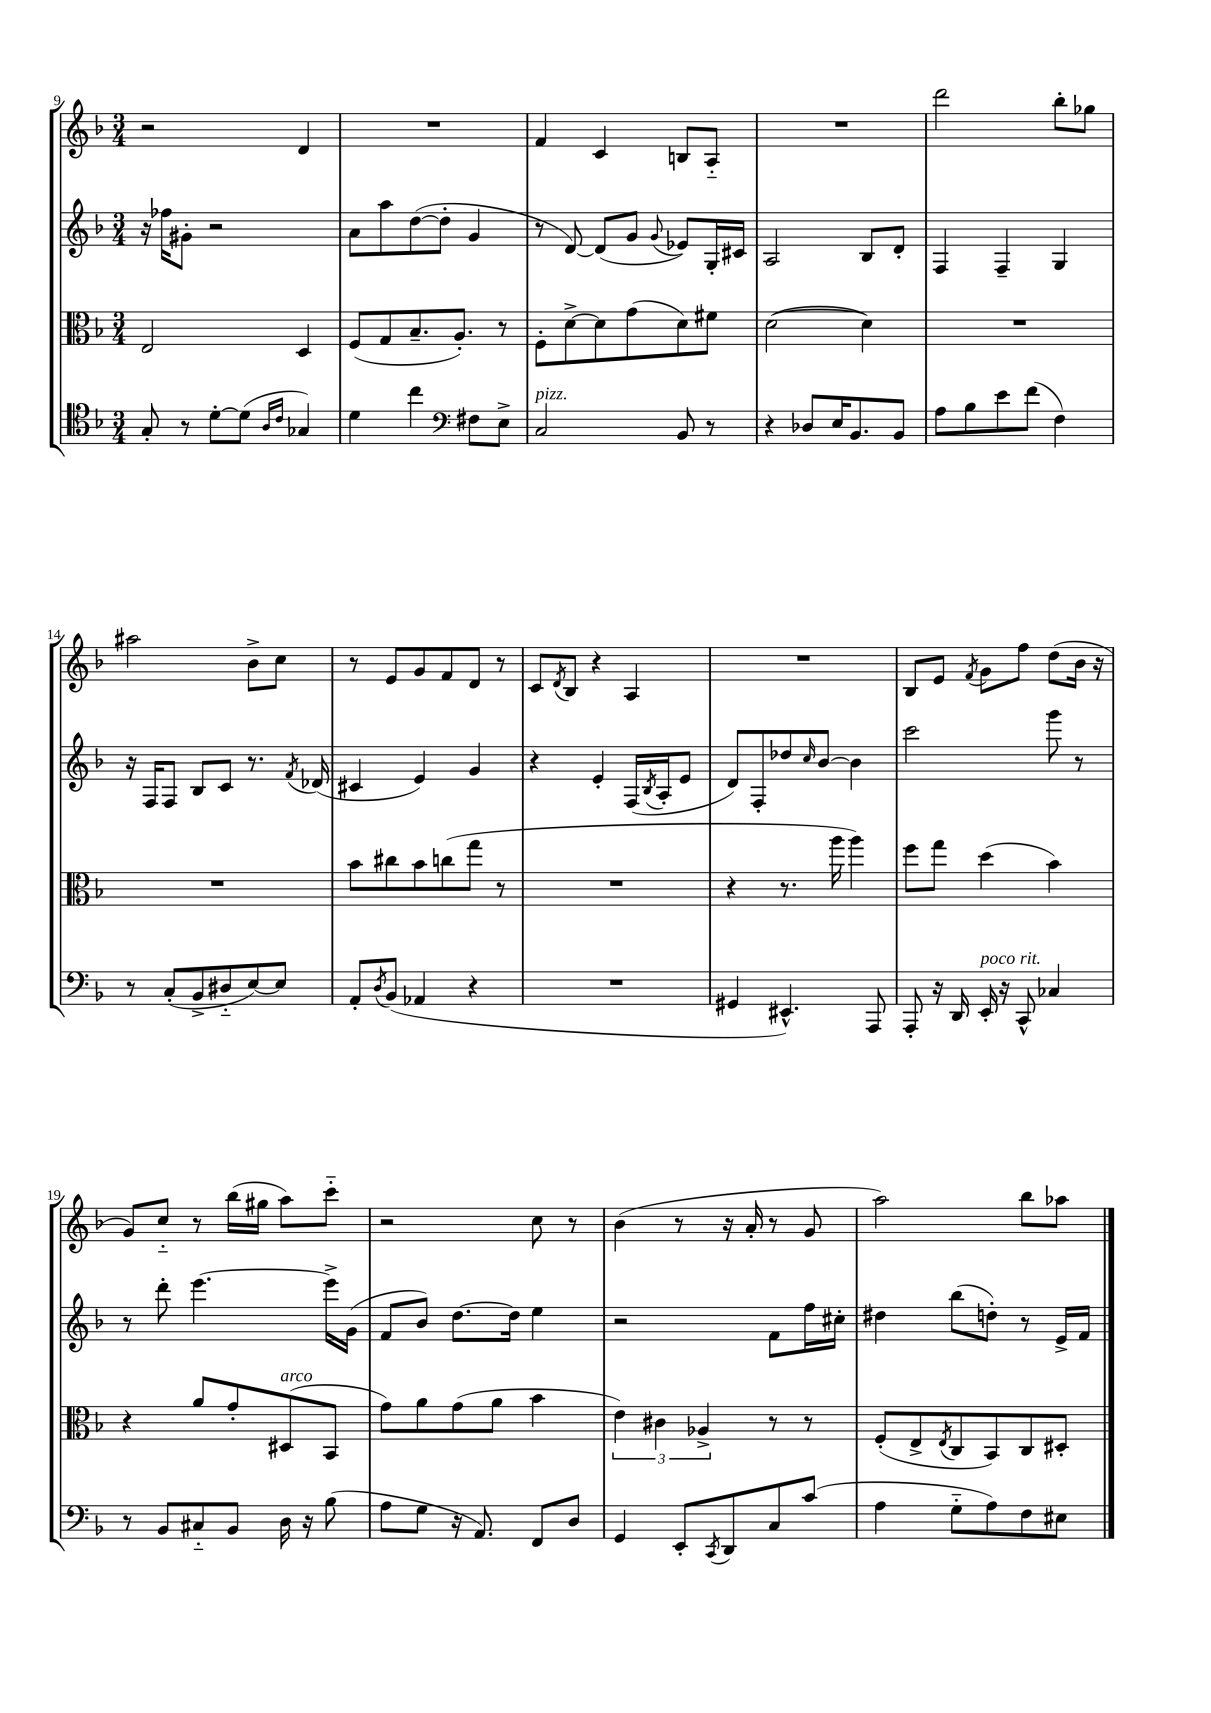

**kern	**kern	**kern	**kern
*staff4	*staff3	*staff2	*staff1
*clefC4	*clefC3	*clefG2	*clefG2
*k[b-]	*k[b-]	*k[b-]	*k[b-]
*M3/4	*M3/4	*M3/4	*M3/4
8G'/	2E/	16r	2r
.	.	16ff-\LK	.
8r	.	8g#'\J	.
[8d'\L	.	2r	.
(8d\]J	.	.	.
16qqA/LL	.	.	.
16qqc/JJ	.	.	.
4G-/)	4D/	.	4d/
=	=	=	=
4d\	(8F/L	8a\L	2.r
.	8G/	8aa\	.
4cc\	8.B-~/	([8dd\	.
.	.	8dd'\]J	.
.	8.A'/J)	.	.
*clefF4	*	*	*
8F#\L	.	4g/	.
8E^\J	8r	.	.
=	=	=	=
2C/	8F'\L	8r	4f/
.	[8d^\	[8d/)	.
.	8d\]	(8d/]L	4c/
.	(8g\	8g/J	.
.	.	8qqg/	.
8BB-/	8d\)	8e-/L)	8B/L
8r	8f#\J	16G'/L	8A'~/J
.	.	16c#/JJ	.
=	=	=	=
4r	([2d\	2A/	2.r
8D-/L	.	.	.
16E/K	.	.	.
8.BB-/	.	.	.
.	4d\])	8B-/L	.
8BB-/J	.	8d'/J	.
=	=	=	=
8A\L	2.r	4F/	2ddd\
8B-\	.	.	.
8e\	.	4F~/	.
(8f\J	.	.	.
4F\)	.	4G/	8bb-'\L
.	.	.	8gg-\J
=	=	=	=
8r	2.r	16r	2aa#\
.	.	16F/LK	.
(8C'/L	.	8F/J	.
8BB-^/	.	8B-/L	.
8D#'~/	.	8c/J	.
[8E/)	.	8.r	8b-^\L
8E/]J	.	.	8cc\J
.	.	8qf/	.
.	.	(16d-/	.
=	=	=	=
8AA'/L	8b-\L	4c#/	8r
8qD/	.	.	.
(8BB-/J	8cc#\	.	8e/L
4AA-/	8b-\	4e/)	8g/
.	(8cc\	.	8f/
4r	8gg\J	4g/	8d/J
.	8r	.	8r
=	=	=	=
2.r	2.r	4r	8c/L
.	.	.	8qd/
.	.	.	8B-/J
.	.	4e'/	4r
.	.	(16F/LL	4A/
.	.	8qB-/	.
.	.	16A'/J	.
.	.	8e/J	.
=	=	=	=
4GG#/	4r	8d/L)	2.r
.	.	8F'/	.
4.EE#^^/)	8.r	8dd-/	.
.	.	16qqcc/	.
.	.	[8b-/J	.
.	16aa\	.	.
.	4aa\)	4b-\]	.
8AAA/	.	.	.
=	=	=	=
8AAA'/	8ff\L	2ccc\	8B-/L
16r	8gg\J	.	8e/J
16DD/	.	.	.
.	.	.	8qf/
16EE'/	(4dd\	.	8g\L
16r	.	.	.
8CC^^/	.	.	8ff\J
4C-/	4b-\)	8ggg\	(8dd\L
.	.	8r	16b-\Jk
.	.	.	16r
=	=	=	=
8r	4r	8r	8g/L)
8BB-/L	.	8ddd'\	8cc'~/J
8C#'~/	8a/L	[4.eee\	8r
8BB-/J	8g'/	.	(16bb-\LL
.	.	.	16gg#\JJ
16D\	(8D#/	.	8aa\L)
16r	.	.	.
(8B-\	8BB-/J	16eee^\]LL	8ccc'~\J
.	.	(16g\JJ	.
=	=	=	=
8A\L	8g\L)	8f/L	2r
8G\J	8a\	8b-/J)	.
16r	(8g\	[8.dd\L	.
8.AA/)	.	.	.
.	8a\J	.	.
.	.	16dd\]Jk	.
8FF/L	4b-\	4ee\	8cc\
8D/J	.	.	8r
=	=	=	=
4GG/	6e\)	2r	(4b-\
.	6c#\	.	.
8EE'/L	.	.	8r
.	6A-^/	.	.
8qCC/	.	.	.
8DD/	.	.	16r
.	.	.	16a'/
8C/	8r	8f\L	8r
(8c/J	8r	16ff\L	8g/
.	.	16cc#'\JJ	.
=	=	=	=
4A\	(8F'/L	4dd#\	2aa\)
.	8E^/	.	.
.	8qE/	.	.
8G'~\L	8C/	(8bb-\L	.
8A\)	8BB-/)	8dd'\J)	.
8F\	8C/	8r	8bb-\L
8E#\J	8D#'/J	16e^/LL	8aa-\J
.	.	16f/JJ	.
==	==	==	==
*-	*-	*-	*-
